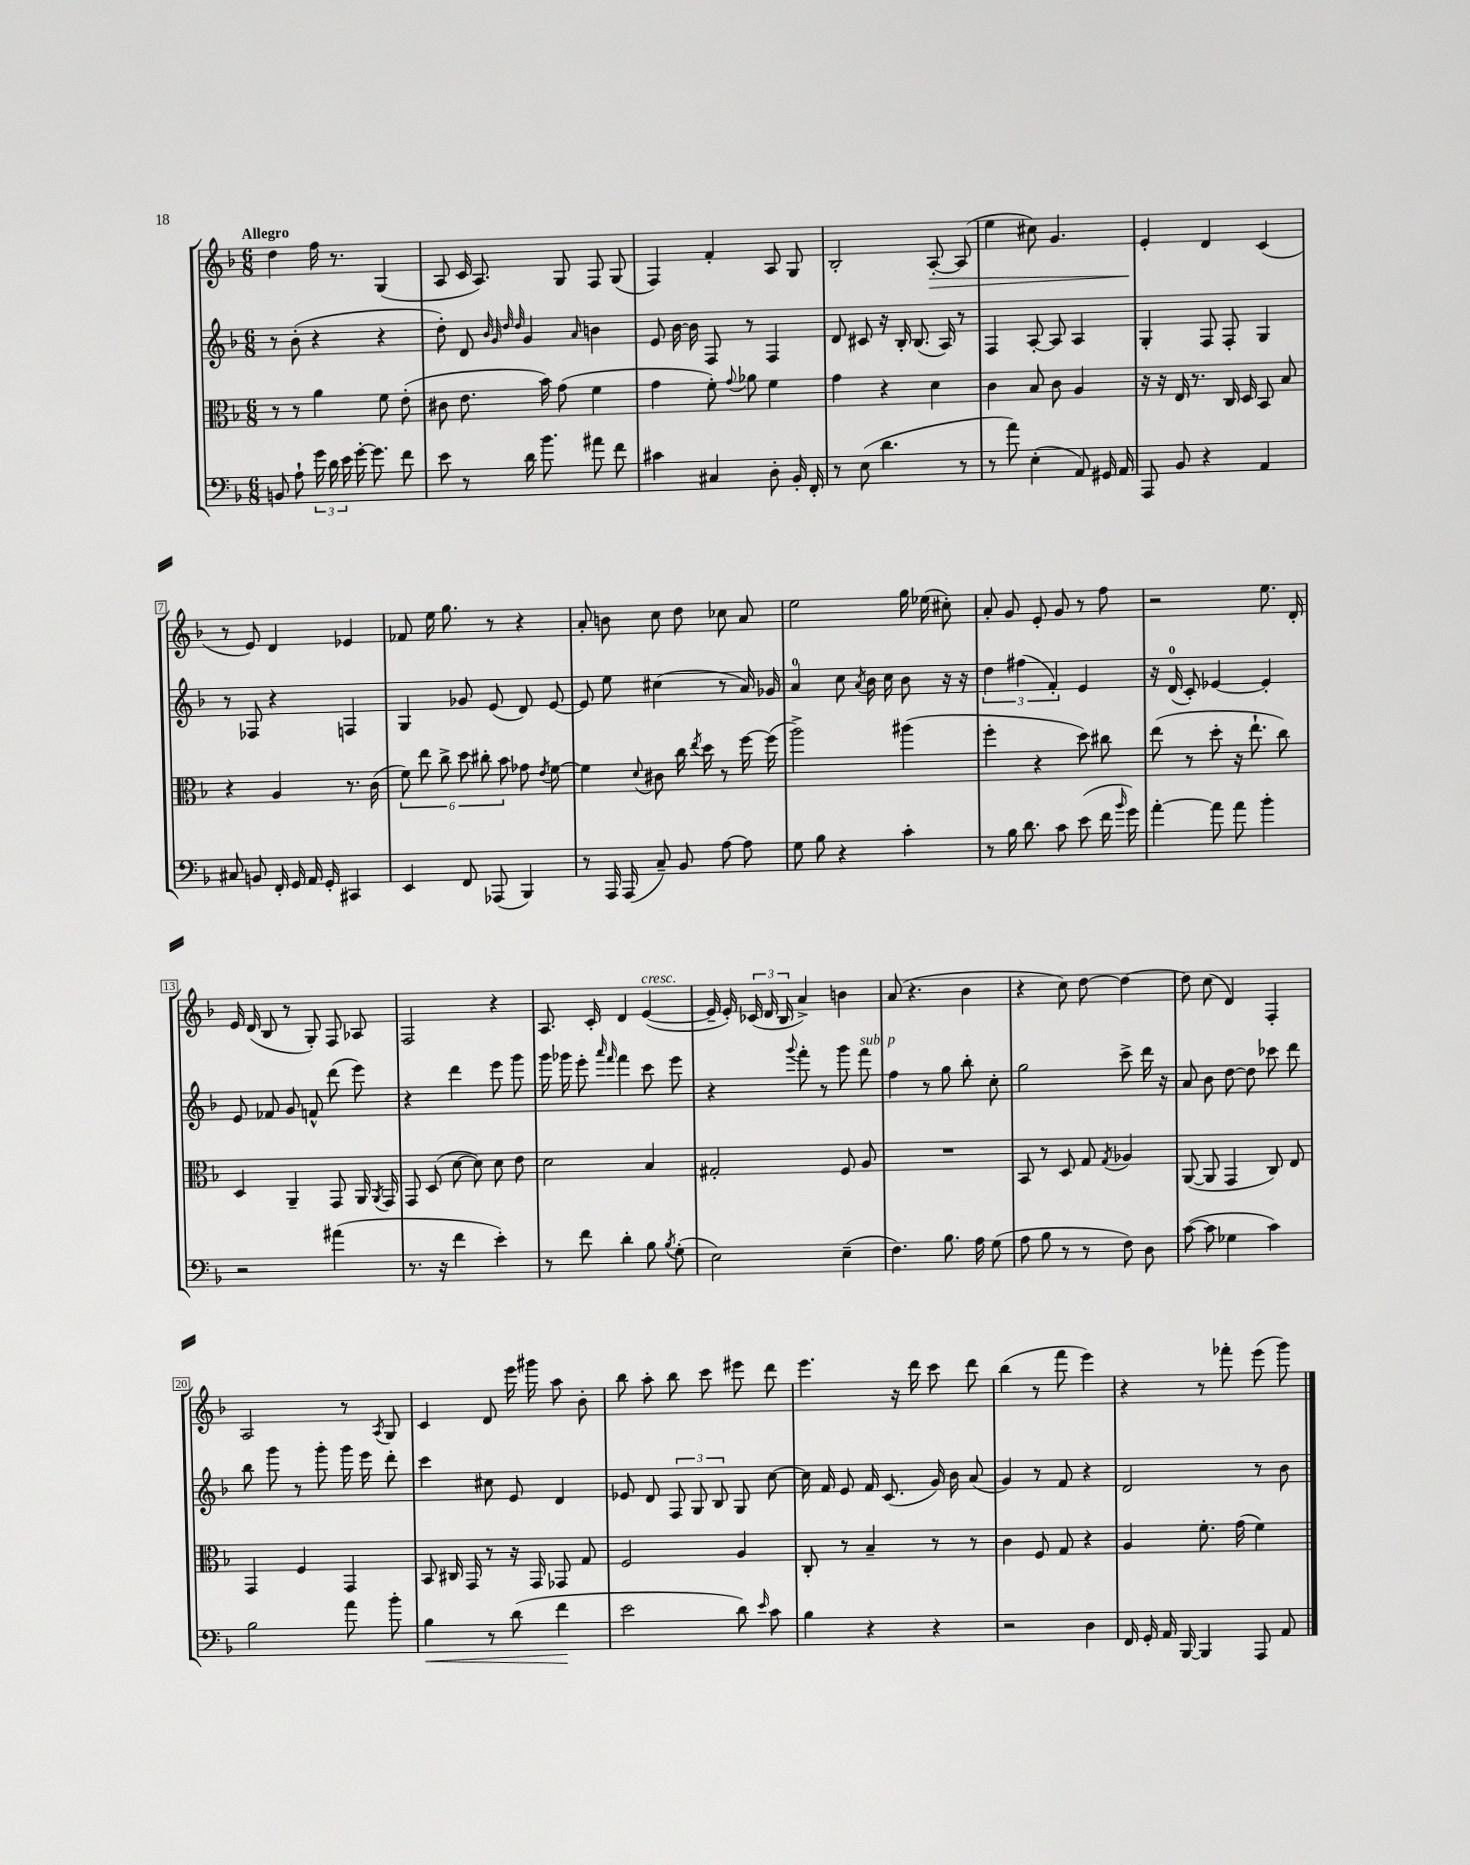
<<
\new StaffGroup <<
\new Staff = "s0" {
    \clef treble \key f \major \numericTimeSignature \time 6/8 \tempo "Allegro"
    \autoBeamOff d''4 f''16 r8. g4( |
    a8 c'16 a8.) g8 f8 g8( |
    f4) f'4-. a8 g8 |
    bes2-. a8~-.\> a8( |
    e''4 cis''8) g'4. |
    e'4-.\! d'4 c'4( |
    r8 e'8) d'4 ees'4 |
    fes'8 e''16 g''8. r8 r4 |
    a'8-. b'8 c''8 d''8 ces''8 a'8 |
    e''2 g''16 ees''16( cis''8-.) |
    a'8-. g'8 e'8-. g'8 r8 f''8 |
    r2 e''8. d'16-. |
    e'16 d'16( bes8 r8 g8-.) f8 aes8 |
    f2 r4 |
    a8. c'16-. d'4 e'4~^\markup { \italic "cresc." }( |
    e'16-- e'16-.) \tuplet 3/2 { ces'16( d'16 bes16 } a'4->) b'4 |
    a'8( r4. bes'4 |
    r4 c''8) d''8~ d''4~ |
    d''8 c''8( d'4) f4-. |
    a2 r8 \acciaccatura { a8 } g8 |
    c'4 d'8 e'''16 gis'''16 a''8 bes'8-. |
    bes''8 a''8-. bes''8 c'''8 eis'''8 d'''8 |
    e'''4. r16 d'''16 c'''8 d'''8 |
    bes''4( r8 f'''8 e'''4) |
    r4 r8 fes'''8-. e'''8( g'''8) \bar "|." |
}
\new Staff = "s1" {
    \clef treble \key f \major \numericTimeSignature \time 6/8
    \autoBeamOff r8 bes'8-.( r4 r4 |
    d''8-.) d'8 \grace { bes'32 g'32 d''32 d''32 } g'4 \grace { a'16 } b'4 |
    e'8 bes'16~ bes'16 f8 r8 f4 |
    d'8 cis'8 r16 bes16-. bes8.( a16) r8 |
    f4 a8~-. a8 a4 |
    g4-. f8 f8-. g4 |
    r8 fes8 r4 f4 |
    g4 ges'8 e'8( d'8) e'8~ |
    e'8 e''8 cis''4( r8 a'16) ges'16 |
    a'4-0 c''8 \acciaccatura { a'8 } bes'16 c''16 bes'8 r16 r16 |
    \tuplet 3/2 { d''4 fis''4( f'4-.) } e'4 |
    r16 d'16-0( c'8-.) ees'4~ ees'4-. |
    e'8 fes'8 g'8 f'8-^ d'''8( e'''8) |
    r4 d'''4 e'''8 g'''8 |
    g'''16 ges'''16 e'''8-. \grace { a'''16 f'''16 } f'''4 c'''8 e'''8 |
    r4 \appoggiatura { g'''8 } f'''8-. r8 g'''8 f'''8^\markup { \italic "sub. p" } |
    f''4 r8 g''8 bes''8-. c''8-. |
    g''2 c'''8-> d'''16 r16 |
    a'8 bes'8 d''8~ d''8 ces'''8 d'''8 |
    bes''8 g'''8 r8 g'''8-. g'''16 e'''16 d'''8-. |
    c'''4 cis''8 e'8 d'4 |
    ees'8 d'8 \tuplet 3/2 { f8 g8 bes8 } g8 c''8~ |
    c''16 f'16 e'8 f'16 c'8.( g'16) bes'16 a'8( |
    g'4) r8 f'8 r4 |
    d'2 r8 bes'8 \bar "|." |
}
\new Staff = "s2" {
    \clef alto \key f \major \numericTimeSignature \time 6/8
    \autoBeamOff r8 r8 a'4 f'8 e'8-.( |
    cis'8 e'8. bes'16) g'8( f'4 |
    g'4 f'8-.) \appoggiatura { g'8 } aes'8 f'4 |
    g'4 r4 d'4 |
    c'4 bes8 c'8 a4 |
    r16 r16 e16 r8. c16 d16 bes,8 bes8 |
    r4 a4 r8. c'16( |
    \tuplet 6/4 { f'8) e''8 c''8-> d''8 cis''8-. bes'8 } ges'8 \acciaccatura { e'8 } f'8~ |
    f'4 \appoggiatura { d'8 } cis'8 c''16 \acciaccatura { e''8 } d''16 r8 f''16~ f''16( |
    a''2->) ais''4( |
    f''4-. r4 d''8) cis''8 |
    e''8( r8 d''8-. r16 e''8.-! c''8) |
    d4 a,4-- g,8 a,16 \acciaccatura { a,8 } g,16 |
    g,8 d8( d'8~ d'8) d'8 e'8 |
    d'2 bes4 |
    gis2-. f8 a8 |
    R2. |
    bes,8 r8 d8 g8 \acciaccatura { g8 } aes4 |
    a,8~( a,8 g,4 c8) e8 |
    g,4 f4 g,4 |
    bes,8 cis16 g,16 r8 r16 g,16 ges,8 g8 |
    f2 a4 |
    c8-. r8 bes4-- r8 r8 |
    c'4 f8 g8 r4 |
    a4 f'8.-. g'16( f'4) \bar "|." |
}
\new Staff = "s3" {
    \clef bass \key f \major \numericTimeSignature \time 6/8
    \autoBeamOff b,8 a8-! \tuplet 3/2 { g'16 d'16 e'16 } g'16~-. g'8. f'8 |
    e'8 r8 d'16 bes'8. ais'8 f'8 |
    cis'4 cis4 d8-. bes,16-. f,16-. |
    r8 e8( d'4. r8 |
    r8 a'8) e4-.( a,8) gis,16 a,16 |
    a,,8 bes,8 r4 a,4 |
    cis8 b,8 f,16-. g,16 a,16 g,16-. cis,4 |
    e,4 f,8 aes,,8( bes,,4) |
    r8 a,,16 a,,16( c8--) bes,8 a8~ a8 |
    g8 bes8 r4 c'4-. |
    r8 bes16 d'8. c'8 e'8( f'16 \grace { bes'16 } g'16) |
    a'4~-. a'8 a'8 bes'4-. |
    r2 ais'4( |
    r8. r16 f'4 e'4-.) |
    r8 f'8 d'4-. bes8 \acciaccatura { bes8 } g8-.( |
    e2) e4--( |
    f4.) bes8. a16 g8( |
    a8 bes8 r8 r8 f8) d8 |
    c'8~( c'8 ges4 c'4) |
    bes2 a'8 bes'8-. |
    bes4\< r8 d'8( f'4\! |
    e'2 d'8) \grace { e'16 } c'8 |
    bes4 r4 r4 |
    r2 d4 |
    f,16 g,16-. a,16 bes,,16~ bes,,4 a,,8 a,8 \bar "|." |
}
>>
>>
\layout { \context { \Score \override BarNumber.stencil = #(make-stencil-boxer 0.1 0.3 ly:text-interface::print) } }
